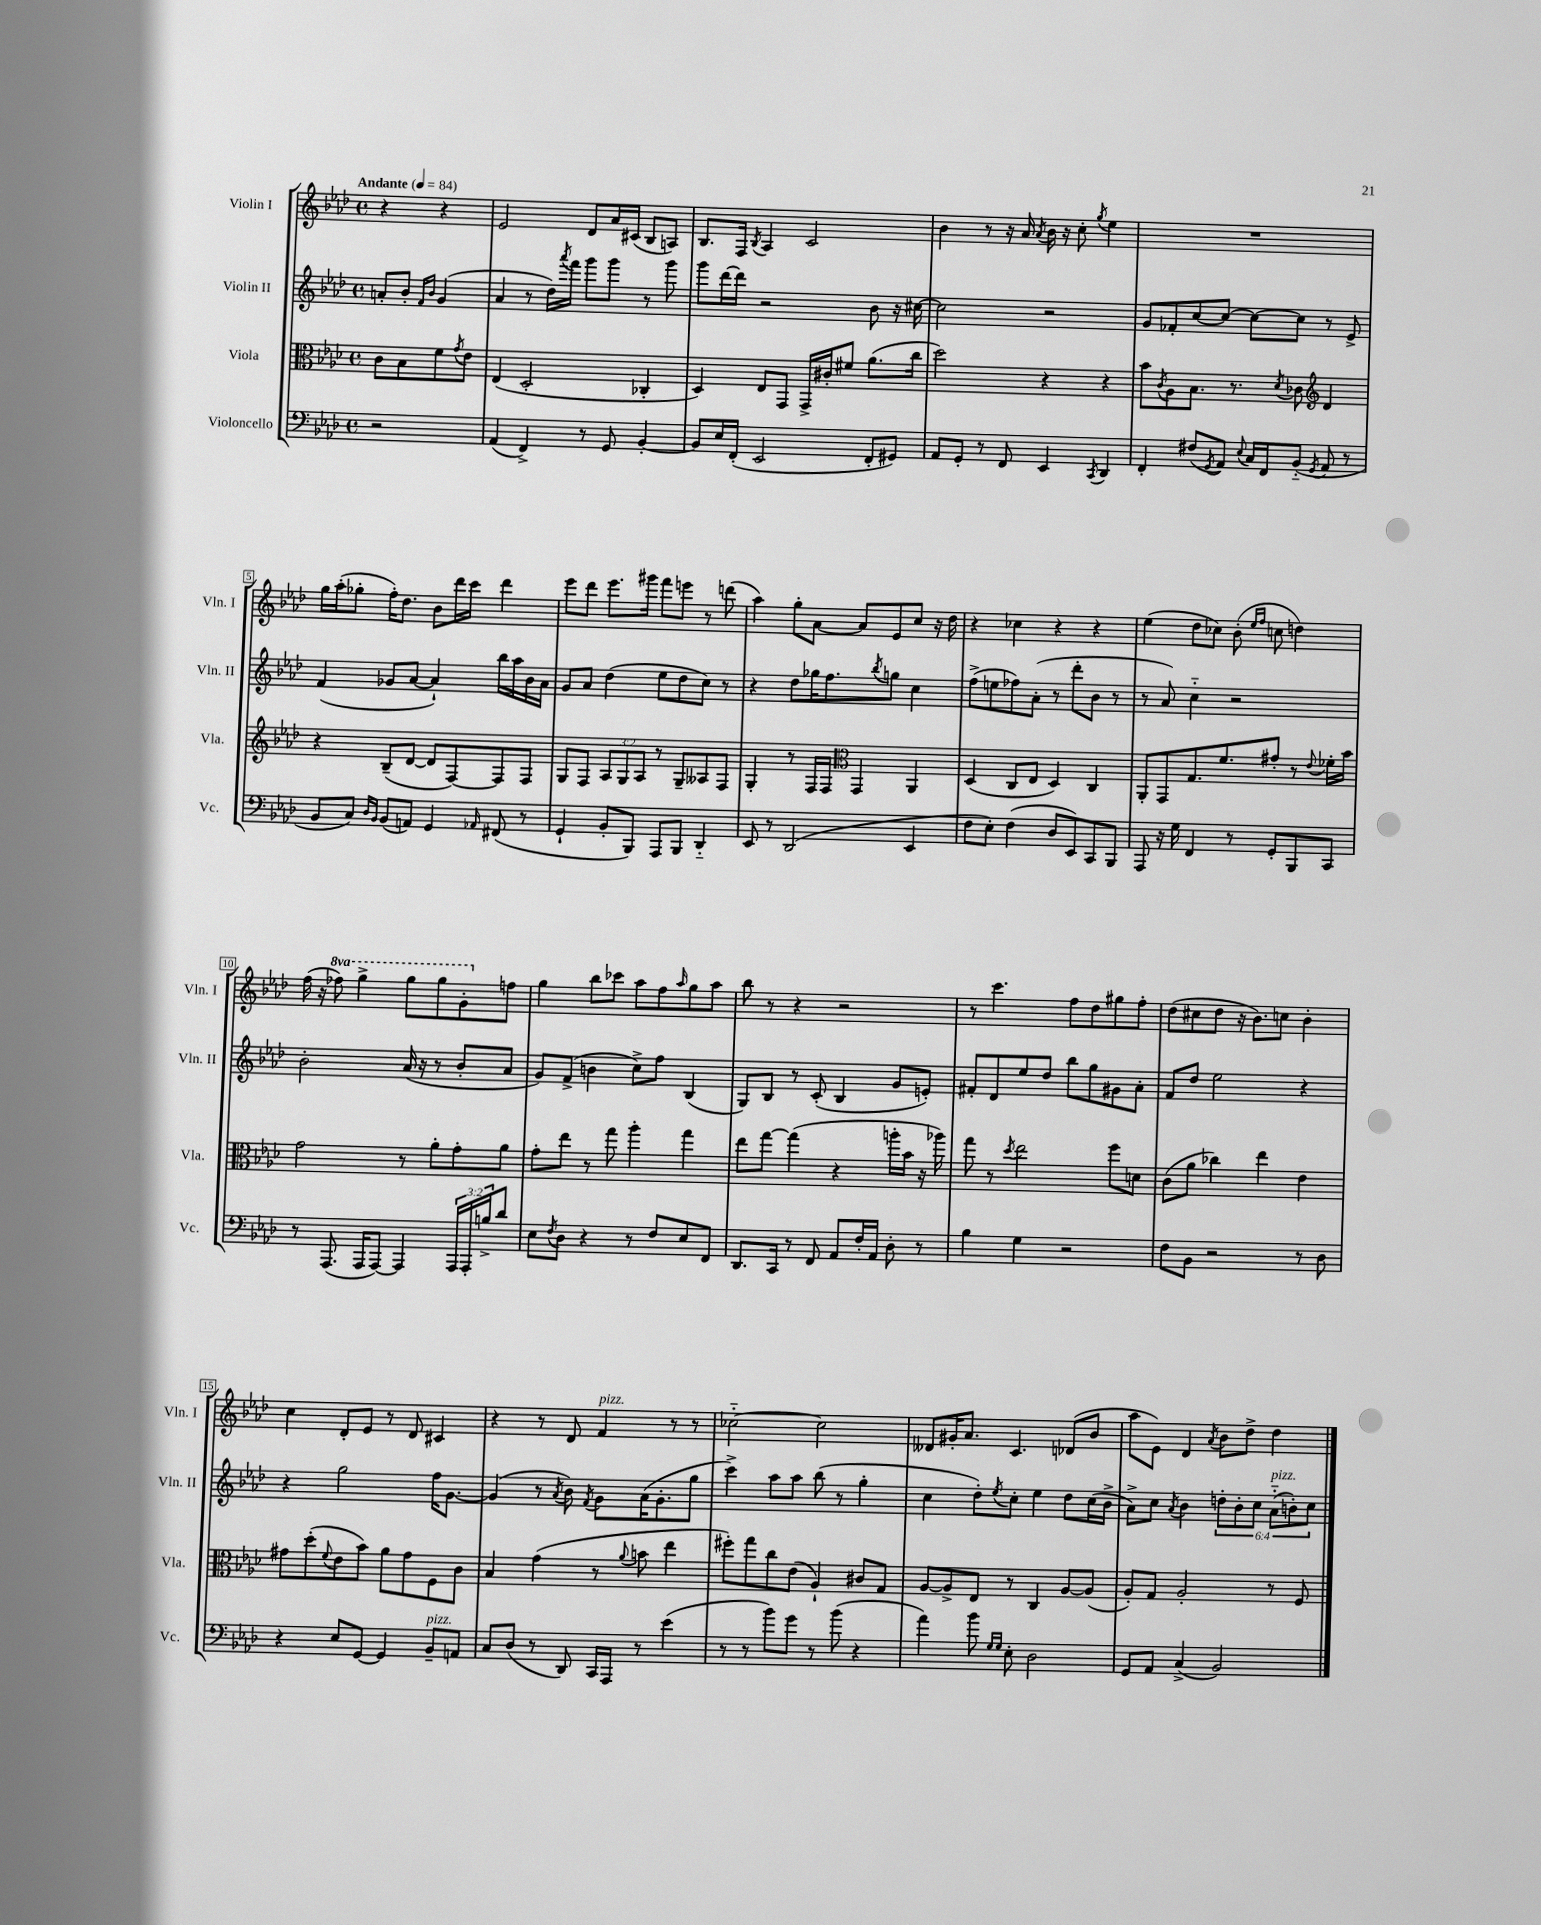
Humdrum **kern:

**kern	**kern	**kern	**kern
*part4	*part3	*part2	*part1
*staff4	*staff3	*staff2	*staff1
*I"Violoncello	*I"Viola	*I"Violin II	*I"Violin I
*I'Vc.	*I'Vla.	*I'Vln. II	*I'Vln. I
*clefF4	*clefC3	*clefG2	*clefG2
*k[b-e-a-d-]	*k[b-e-a-d-]	*k[b-e-a-d-]	*k[b-e-a-d-]
*M4/4	*M4/4	*M4/4	*M4/4
*met(c)	*met(c)	*met(c)	*met(c)
*MM84	*MM84	*MM84	*MM84
=	=	=	=
!	!	!	!LO:TX:a:B:t=Andante
2r	8c\L	8an'/L	4r
.	8B-\	8b-'/J	.
.	.	16qqf/LL	.
.	.	16qqb-/JJ	.
.	8f\	(4g/	4r
.	8qg/	.	.
.	8e-\J	.	.
=1	=1	=1	=1
(4AA-/	(4E-/	4a-/	2e-/
4FF^/)	2D-'/	8r	.
.	.	16dd-\LL)	.
.	.	8qaaa-/	.
.	.	16fff\JJ	.
8r	.	8ggg\L	8d-/L
8GG/	.	8ggg\J	16a-/L
.	.	.	(16c#X/JJ
[4BB-'/	4C-X'/	8r	8B-/L
.	.	8ggg\	8An/J)
=2	=2	=2	=2
8BB-/L]	4D-/)	8ggg\L	8.B-/L
16E-/L	.	[16ddd-\L	.
(16FF'/JJ	.	16ddd-\JJ]	16F/Jk
.	.	.	8qB-/
2EE-/	8E-/L	2r	4A-/
.	8GG/J	.	.
.	16GG^/LL	.	2c/
.	16c#X'/J	.	.
.	8f#X/J	.	.
8FF'/L	(8.a-\L	8b-\	.
8GG#X/J)	.	16r	.
.	16cc\Jk	[16cc#X\	.
=3	=3	=3	=3
8AA-/L	2dd-\)	2cc#\]	4b-\
8GG'/J	.	.	.
8r	.	.	8r
8FF/	.	.	16r
.	.	.	16a-/
.	.	.	8qa-/
4EE-/	4r	2r	16b-\
.	.	.	16r
.	.	.	8cc'\
8qCC/	.	.	8qgg/
4DD-/	4r	.	4ee-\
=4	=4	=4	=4
4FF'/	8b-\L	8g/L	1r
.	8qc/	.	.
.	8A-\	8f-X'/	.
(8F#X/L	8.B-\J	[8cc/	.
8qGG/	.	.	.
8AA-/J)	.	8cc/J_	.
.	8.r	.	.
8qqE-/	.	.	.
16C/LL	.	8cc\L_	.
16FF/J	.	.	.
.	8qd-/	.	.
(8BB-/J	8c-X\	8cc\J]	.
8qGG/	.	.	.
*	*clefG2	*	*
8AA-/	4d-/	8r	.
8r	.	8e-^/	.
!!LO:LB:g=z
=5	=5	=5	=5
8BB-/L	4r	(4f/	16gg\LL
.	.	.	(16aa-'\J
8C/J)	.	.	8gg-X'\J
16qqD-/LL	.	.	.
16qqBB-/JJ	.	.	.
(8BB-/L	(8B-~/L	8g-X/L	16ff'\KL)
.	.	.	8.dd-\J
8AAn/J)	[8d-/J	[8a-/J	.
4GG/	8d-/L]	4a-`/])	8b-\L
.	[8F/)	.	16ddd-\L
.	.	.	16ccc\JJ
16qqAA-X/	.	.	.
(8FF#X/	8F/]	16bb-\LL	4ddd-\
.	.	16aa-\	.
8r	8F/J	16b-\	.
.	.	16a-\JJ	.
=6	=6	=6	=6
4GG`/	8G/L	8g/L	8eee-\L
.	8F/J	8a-/J	8ddd-\J
8BB-'/L	12A-/L	(4dd-\	8.eee-\L
.	12G/	.	.
8BBB-/J)	.	.	.
.	12A-/J	.	.
.	.	.	16ggg#X\Jk
8AAA-/L	8r	8ee-\L	8fff\L
8BBB-/J	8G~/L	8dd-\	8eeen\J
4DD-/	8A--X/	8cc\J)	8r
.	8F/J	8r	(8dddn\
=7	=7	=7	=7
8EE-/	4G'/	4r	4aa-\)
8r	.	.	.
(2DD-/	8r	8dd-\L	8gg'\L
.	16F/LL	16gg-X\K	[8a-\J
.	16F/JJ	8.ff\	.
*	*clefC3	*	*
.	4GG/	.	8a-/L]
.	.	8qbb-/	.
.	.	8ggn\J	8e-/
4EE-/	4AA-/	4cc\	8cc/J
.	.	.	16r
.	.	.	16dd-\
=8	=8	=8	=8
8F\L	(4D-/	(8ff^\L	4r
8E-'\J)	.	8een\	.
(4F\	8C/L	8ff-X\)	4cc-X\
.	8E-/J	(8a-'\J	.
8D-/L	4D-/)	8r	4r
8EE-/)	.	8ddd-'\L	.
8CC/	4C/	8b-\J	4r
8BBB-/J	.	8r	.
=9	=9	=9	=9
8AAA-/	8AA-'/L	8r	(4ee-\
16r	8GG/	8a-/)	.
16G\	.	.	.
4FF/	8.G/	4cc\	8dd-\L
.	.	.	8cc-X\J)
.	8.f/	.	.
8r	.	2r	(8b-'\
.	.	.	16qqee-/LL
.	.	.	16qqff/JJ
8GG'/L	8g#X'/J	.	8ccn\
8BBB-/	8r	.	4ddn\)
.	8qqe-/	.	.
8CC/J	16f-X'\LL	.	.
.	16b-\JJ	.	.
!!LO:LB:g=z
=10	=10	=10	=10
8r	2g\	2b-'\	(16ff\
.	.	.	16r
*	*	*	*8va
(8.AAA-/	.	.	8fff-X\)
.	.	.	4ggg^\
16AAA-/KL	.	.	.
[8AAA-/J)	.	.	.
4AAA-/]	8r	(16a-/	8ggg\L
.	.	16r	.
.	8a-'\L	8r	8ggg\
24AAA-/LL	8g'\	8b-'/L	8gg'\
24AAA-'/	.	.	.
24Bn^/J	.	.	.
*	*	*	*X8va
8d-/J	8a-\J	8a-/J	8ffn\J
=11	=11	=11	=11
8E-\L	8g'\L	8g/L)	4gg\
8qF/	.	.	.
8D-\J	8ee-\J	(8f^/J	.
4r	8r	4bn\	8bb-\L
.	8gg\	.	8ccc-X\J
8r	4aa-'\	8cc^\L)	8aa-\L
8F/L	.	8ff\J	8ff\
.	.	.	16qqaa-/
8E-/	4gg\	(4B-/	8gg\
8FF/J	.	.	8aa-\J
=12	=12	=12	=12
8.DD-/L	8ee-\L	8G/L)	8bb-\
.	[8gg\J	8B-/J	8r
16CC/Jk	.	.	.
8r	(4gg\]	8r	4r
8FF/	.	(8c'/	.
8AA-/L	4r	4B-/	2r
16F'/L	.	.	.
16AA-/JJ	.	.	.
8D-'\	16aan'\LL	8g/L	.
.	16b-\JJ	.	.
8r	16r	8en'/J)	.
.	16aa-X\)	.	.
=13	=13	=13	=13
4B-\	8gg\	8f#X'/L	8r
.	8r	8d-/	4.ccc\
.	8qdd-/	.	.
4G\	2ee-\	8ee-/	.
.	.	8dd-/J	.
2r	.	8bb-\L	8ff\L
.	.	8gg\	8dd-\
.	8ff\L	8g#X\	8gg#X\
.	8dn\J	8a-'\J	8ff'\J
=14	=14	=14	=14
8F\L	(8c\L	8f/L	(8dd-\L
8BB-\J	8a-\J	8dd-/J	8cc#X\
2r	4cc-X\)	2ee-\	8dd-\J
.	.	.	16r
.	.	.	8.b-\L)
.	4ee-\	.	.
.	.	.	8ccn\J
8r	4e-\	4r	4b-'\
8D-\	.	.	.
!!LO:LB:g=z
=15	=15	=15	=15
4r	8g#X\L	4r	4cc\
.	(8dd-'\	.	.
.	8qqf/	.	.
8E-/L	8e-\	2gg\	8d-'/L
[8GG/J	8b-\J)	.	8e-/J
4GG/]	8a-\L	.	8r
.	8g#\	.	8d-/
!LO:TX:a:i:t=pizz.	!	!	!
8BB-~/L	8F\	16ff\KL	4c#X/
.	.	[8.g\J	.
8AAn/J	8c\J	.	.
=16	=16	=16	=16
8C/L	4B-/	(4g/]	4r
(8D-/J	.	.	.
8r	(4g\	8r	8r
.	.	8qa-/	.
8DD-/)	.	8b-\)	8d-/
.	.	8qf/	.
!	!	!	!LO:TX:a:i:t=pizz.
16CC/LL	8r	8g\L	4f/
16AAA-/JJ	.	.	.
.	8qqa-/	.	.
8r	8bn\	(16a-\K	.
.	.	8.g'\	.
(4e-\	4ee-\	.	8r
.	.	8gg\J	8r
=17	=17	=17	=17
8r	8ff#X'\L)	4ccc^\)	[2cc-X\
8r	8gg\	.	.
8b-\L)	8cc\	8aa-\L	.
8g\J	(8e-\J	8aa-\J	.
8r	4A-`/)	(8bb-\	2cc-\]
(8b-\	.	8r	.
4r	8c#X/L	4gg'\	.
.	8G/J	.	.
=18	=18	=18	=18
4a-\)	[8A-/L	4cc\	8d--X/L
.	8A-^/]	.	16g#X'/K
.	.	.	8.a-/J
8b-\	8E-/J	8dd-'\L)	.
16qqG/LL	.	.	.
16qqG/JJ	.	8qee-/	.
8E-'\	8r	8cc'\J	4.c/
2D-\	4C/	4ee-\	.
.	[8A-/L	8dd-\L	(8d-X/L
.	(8A-/J]	(16cc\L	8b-/J
.	.	16b-^\JJ	.
=19	=19	=19	=19
8GG/L	8A-'/L)	8a-^\L)	8aa-\L
8AA-/J	8G/J	8cc\J	8e-\J)
.	.	8qa-/	.
(4C^/	2A-'/	4b-\	4d-/
.	.	.	8qa-/
2BB-/)	.	12ddn'\L	8b-\L
.	.	12b-'\	.
.	.	.	8dd-^\J
.	.	12cc\J	.
!	!	!LO:TX:a:i:t=pizz.	!
.	8r	(12a-\L	4dd-\
.	.	12bn'\)	.
.	8F/	.	.
.	.	12cc\J	.
==	==	==	==
*-	*-	*-	*-
